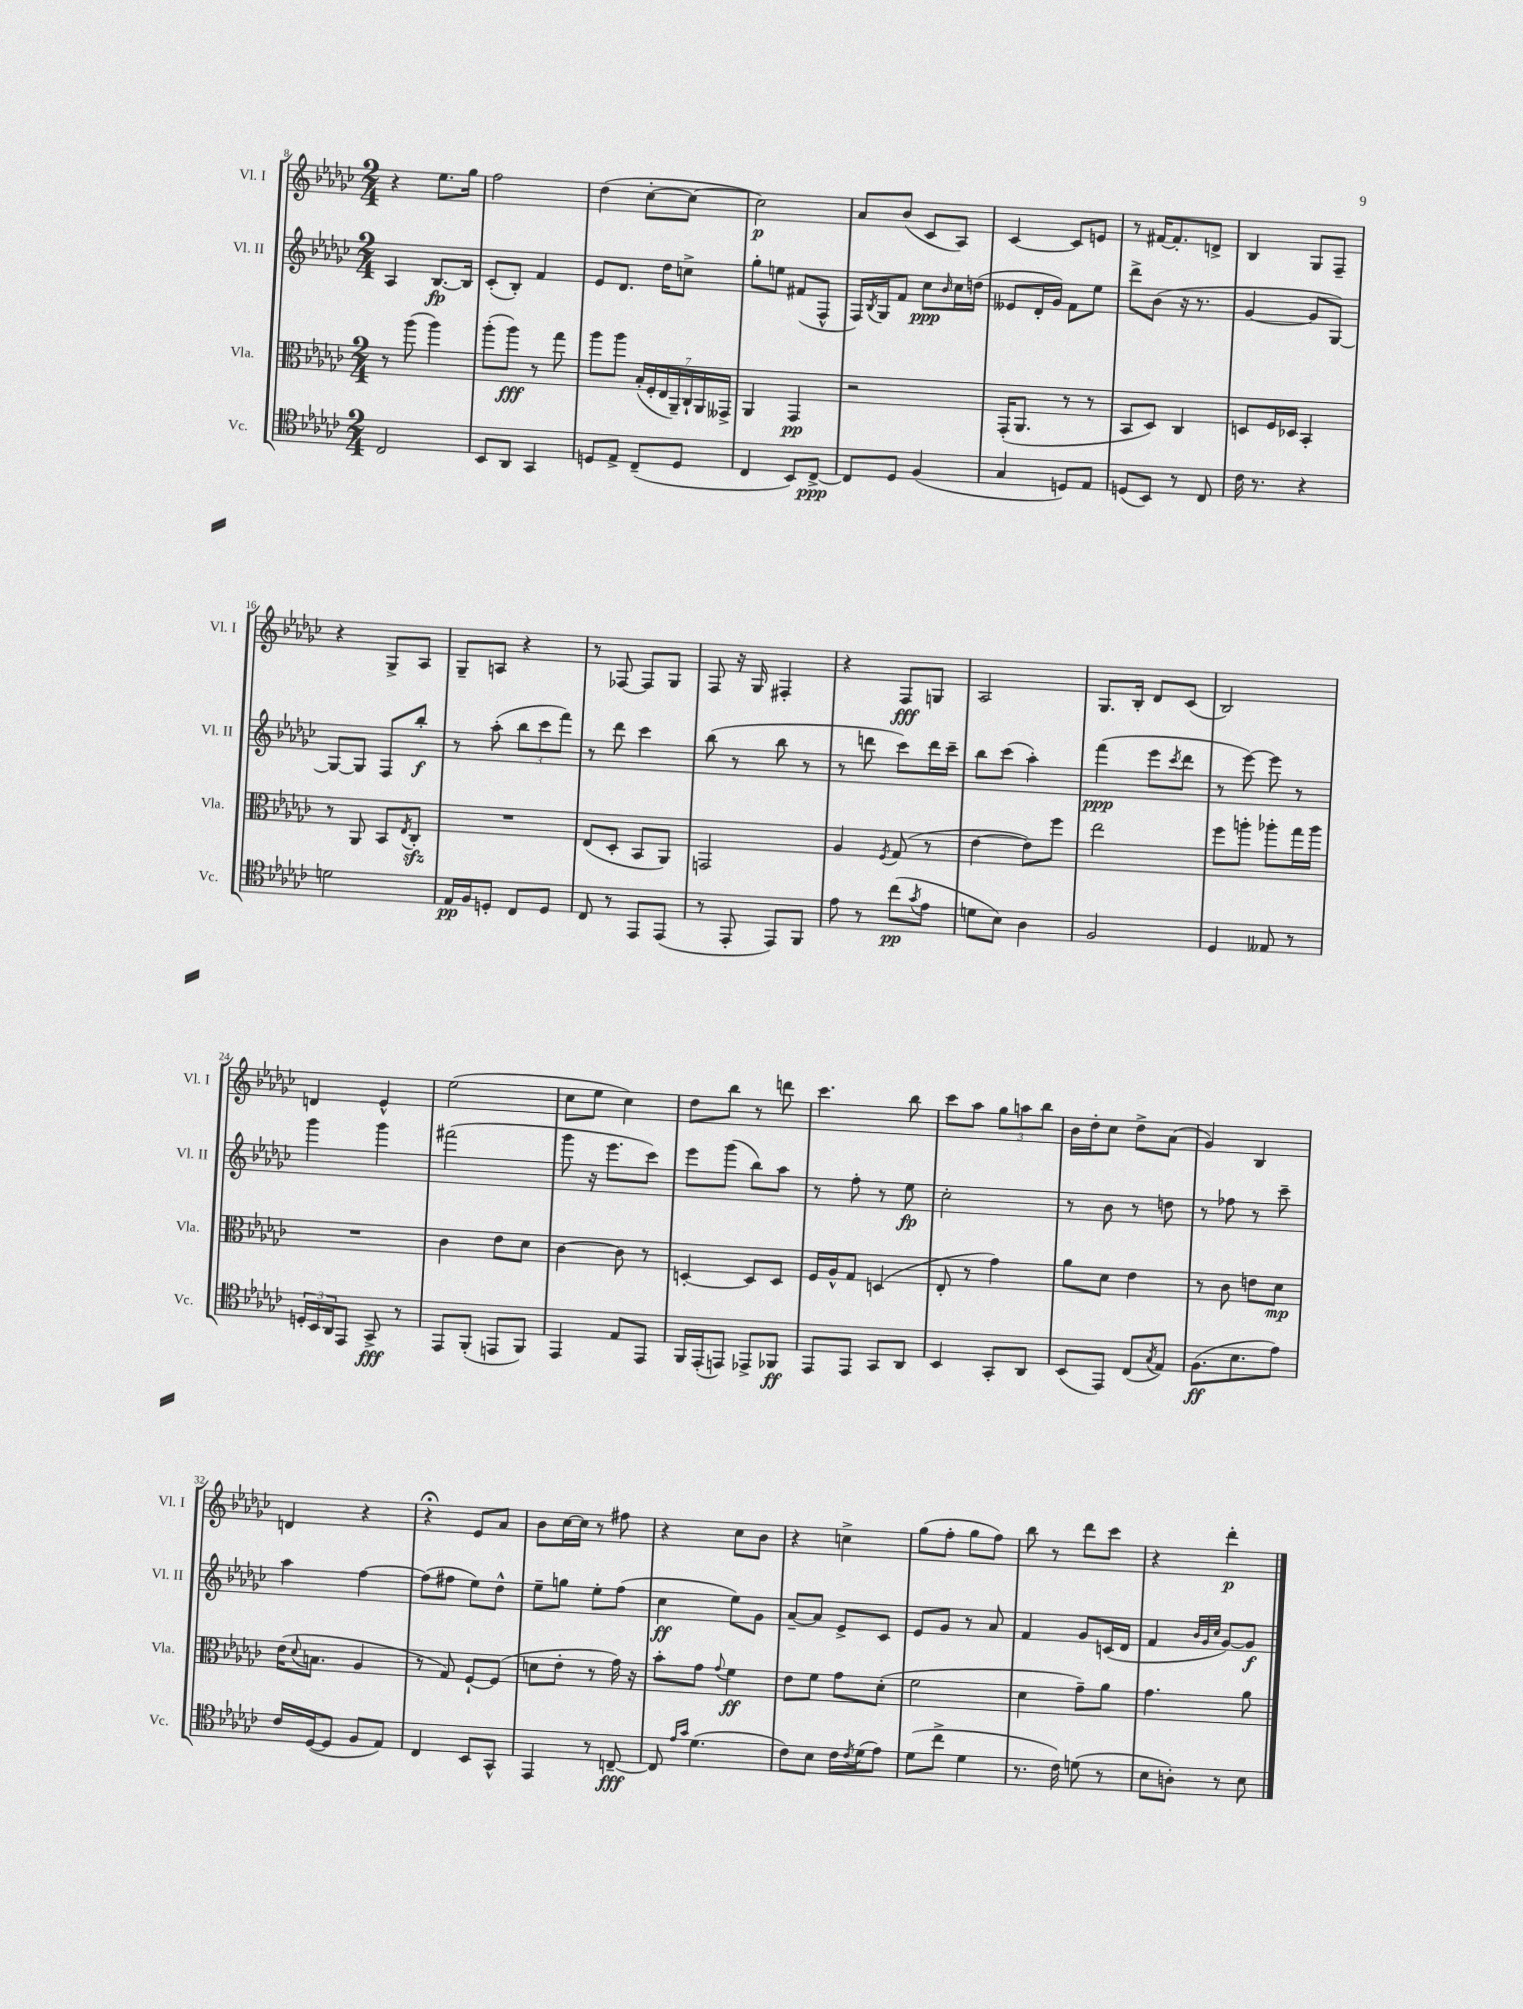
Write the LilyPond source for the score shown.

<<
\new StaffGroup <<
\new Staff = "s0" \with { instrumentName = "Vl. I" shortInstrumentName = "Vl. I" } {
    \clef treble \key ges \major \numericTimeSignature \time 2/4
    r4 ees''8. ges''16 |
    f''2 |
    des''4( ces''8~-. ces''8~ |
    ces''2\p) |
    aes'8 bes'8( ces'8 aes8) |
    ces'4~ ces'8 e'8 |
    r8 fis'16~ fis'8.-. d'8-> |
    bes4 ges8 f8-- |
    r4 ges8-> aes8 |
    ges8-- a8 r4 |
    r8 fes8~ fes8 ges8 |
    f8 r16 ges16 fis4-. |
    r4 f8\fff g8 |
    aes2 |
    ges8. bes16-. des'8 ces'8( |
    bes2) |
    d'4 ees'4-^ |
    ees''2( |
    ces''8 ees''8 ces''4) |
    des''8 bes''8 r8 d'''8 |
    ces'''4. bes''8 |
    ces'''8 aes''8 \tuplet 3/2 { ges''8 a''8 bes''8 } |
    bes'16 des''16-. ces''8 des''8-> aes'8( |
    ges'4) bes4 |
    d'4 r4 |
    r4\fermata ees'8 aes'8 |
    bes'8 ces''16~ ces''16 r8 fis''8 |
    r4 ces''8 bes'8 |
    r4 c''4-> |
    ges''8( f''8-. ges''8 f''8) |
    bes''8 r8 des'''8 ces'''8 |
    r4 des'''4-.\p \bar "|." |
}
\new Staff = "s1" \with { instrumentName = "Vl. II" shortInstrumentName = "Vl. II" } {
    \clef treble \key ges \major \numericTimeSignature \time 2/4
    aes4 bes8.~\fp bes16 |
    ces'8-.( bes8-.) f'4 |
    ees'8 des'8. des''16 c''8-> |
    ges''8-. e''8 fis'8( f8-^ |
    f16) \acciaccatura { bes8 } ges16 f'8 ces''8\ppp \grace { bes'16 } ces''16 d''16( |
    eeses'8 des'16-. ges'16) f'8 ees''8 |
    des'''8-> bes'8( r16 r8. |
    ges'4~ ges'8 ges8~) |
    ges8~ ges8 f8 bes''8-.\f |
    r8 aes''8-.( \tuplet 3/2 { bes''8 ces'''8 f'''8) } |
    r8 des'''8 ces'''4 |
    bes''8( r8 bes''8 r8 |
    r8 d'''8 ces'''8) d'''16 ces'''16-- |
    bes''8 ces'''8( aes''4-.) |
    f'''4\ppp( ees'''8 \acciaccatura { ces'''8 } des'''8 |
    r8 ees'''8~) ees'''8 r8 |
    ges'''4 ges'''4 |
    fis'''2( |
    ges'''8 r16 ees'''8. ces'''8) |
    ees'''8 ges'''8( bes''8) aes''8 |
    r8 f''8-. r8 ees''8\fp |
    ces''2-. |
    r8 bes'8 r8 d''8 |
    r8 fes''8 r8 ces'''8-- |
    aes''4 f''4~ |
    f''8( fis''8 ees''8) des''8-^ |
    ees''8-- g''8 ees''8-. f''8( |
    ces''4\ff ees''8) ges'8 |
    aes'8~-- aes'8 ees'8-> ces'8 |
    ees'8 ges'8 r8 aes'8 |
    f'4 ges'8 c'16( des'16 |
    f'4 \grace { bes'32 ges'32 ces''32 } ges'8~) ges'8\f \bar "|." |
}
\new Staff = "s2" \with { instrumentName = "Vla." shortInstrumentName = "Vla." } {
    \clef alto \key ges \major \numericTimeSignature \time 2/4
    r8 aes''8( aes''4) |
    aes''8-.( aes''8\fff) r8 ges''8 |
    aes''8 aes''8 \tuplet 7/4 { bes16-.( f16-. ees16 aes,16--) ces16-! aes,16 geses,16-> } |
    aes,4 ges,4\pp |
    r2 |
    ges,16-.( aes,8. r8 r8 |
    bes,8 des8) ces4 |
    d8 f16 des16 bes,4-. |
    r8 aes,8 bes,8 \acciaccatura { ees8 } ces8-.\sfz |
    R2 |
    ees8( des8-. bes,8 aes,8) |
    g,2 |
    aes4 \acciaccatura { f8 } ges8( r8 |
    ees'4~ ees'8) f''8 |
    ees''2 |
    f''8 a''8-. aes''8-. ges''16 aes''16 |
    R2 |
    ces'4 ees'8 des'8 |
    ces'4~ ces'8 r8 |
    d4~-. d8 d8 |
    f16 aes16-^ ges8 d4( |
    ees8-. r8 ges'4) |
    aes'8 des'8 ees'4 |
    r8 ces'8 e'8 des'8\mp |
    ees'16( \appoggiatura { des'8 } b8. aes4 |
    r8 ges8) f8~-! f8( |
    d'8 ees'8-. r8 ges'16) r16 |
    bes'8-. ges'8 \appoggiatura { ges'8 } f'4\ff |
    ees'8 f'8 ges'8 des'8-.( |
    f'2 |
    des'4 ges'8--) aes'8 |
    ges'4. aes'8 \bar "|." |
}
\new Staff = "s3" \with { instrumentName = "Vc." shortInstrumentName = "Vc." } {
    \clef tenor \key ges \major \numericTimeSignature \time 2/4
    ces2 |
    bes,8 aes,8 ges,4 |
    d8 ees8-> ces8--( d8 |
    ces4 bes,8) ces8~->\ppp |
    ces8 des8 f4( |
    ges4 d8) ees8 |
    d8( bes,8) r8 ces8 |
    ces'16 r8. r4 |
    d'2 |
    ees16\pp f16 d8-. ces8 d8 |
    ces8 r8 ees,8 ees,8( |
    r8 ees,8-. ees,8) f,8 |
    ees'8 r8 ces''8\pp( \acciaccatura { ges'8 } ees'8 |
    d'8 bes8) aes4 |
    f2 |
    des4 eeses8 r8 |
    \tuplet 3/2 { d16-. bes,16 aes,16 } ees,8 ges,8->\fff r8 |
    ees,8 f,8-.( e,8 f,8) |
    ees,4 ees8 ees,8 |
    f,16 ees,16-.( e,8) ees,8-> fes,8\ff |
    ees,8 ees,8 ges,8 aes,8 |
    bes,4 ges,8-. aes,8 |
    bes,8( ees,8) ces8( \acciaccatura { ges8 } ees8) |
    f8.\ff( bes8. ees'8) |
    ces'16 des16~( des8 f8 ees8) |
    ces4 bes,8 ges,8-^ |
    ees,4 r8 c8~--\fff |
    c8 \grace { ees'16 ges'16 } des'4.( |
    ces'8) bes8 ces'16 \acciaccatura { ces'8 } des'16( ees'8) |
    des'8( ces''8-> des'4 |
    r8. ces'16) d'8( r8 |
    bes8 a8-.) r8 bes8 \bar "|." |
}
>>
>>
\layout { \context { \Score currentBarNumber = #8 } }
